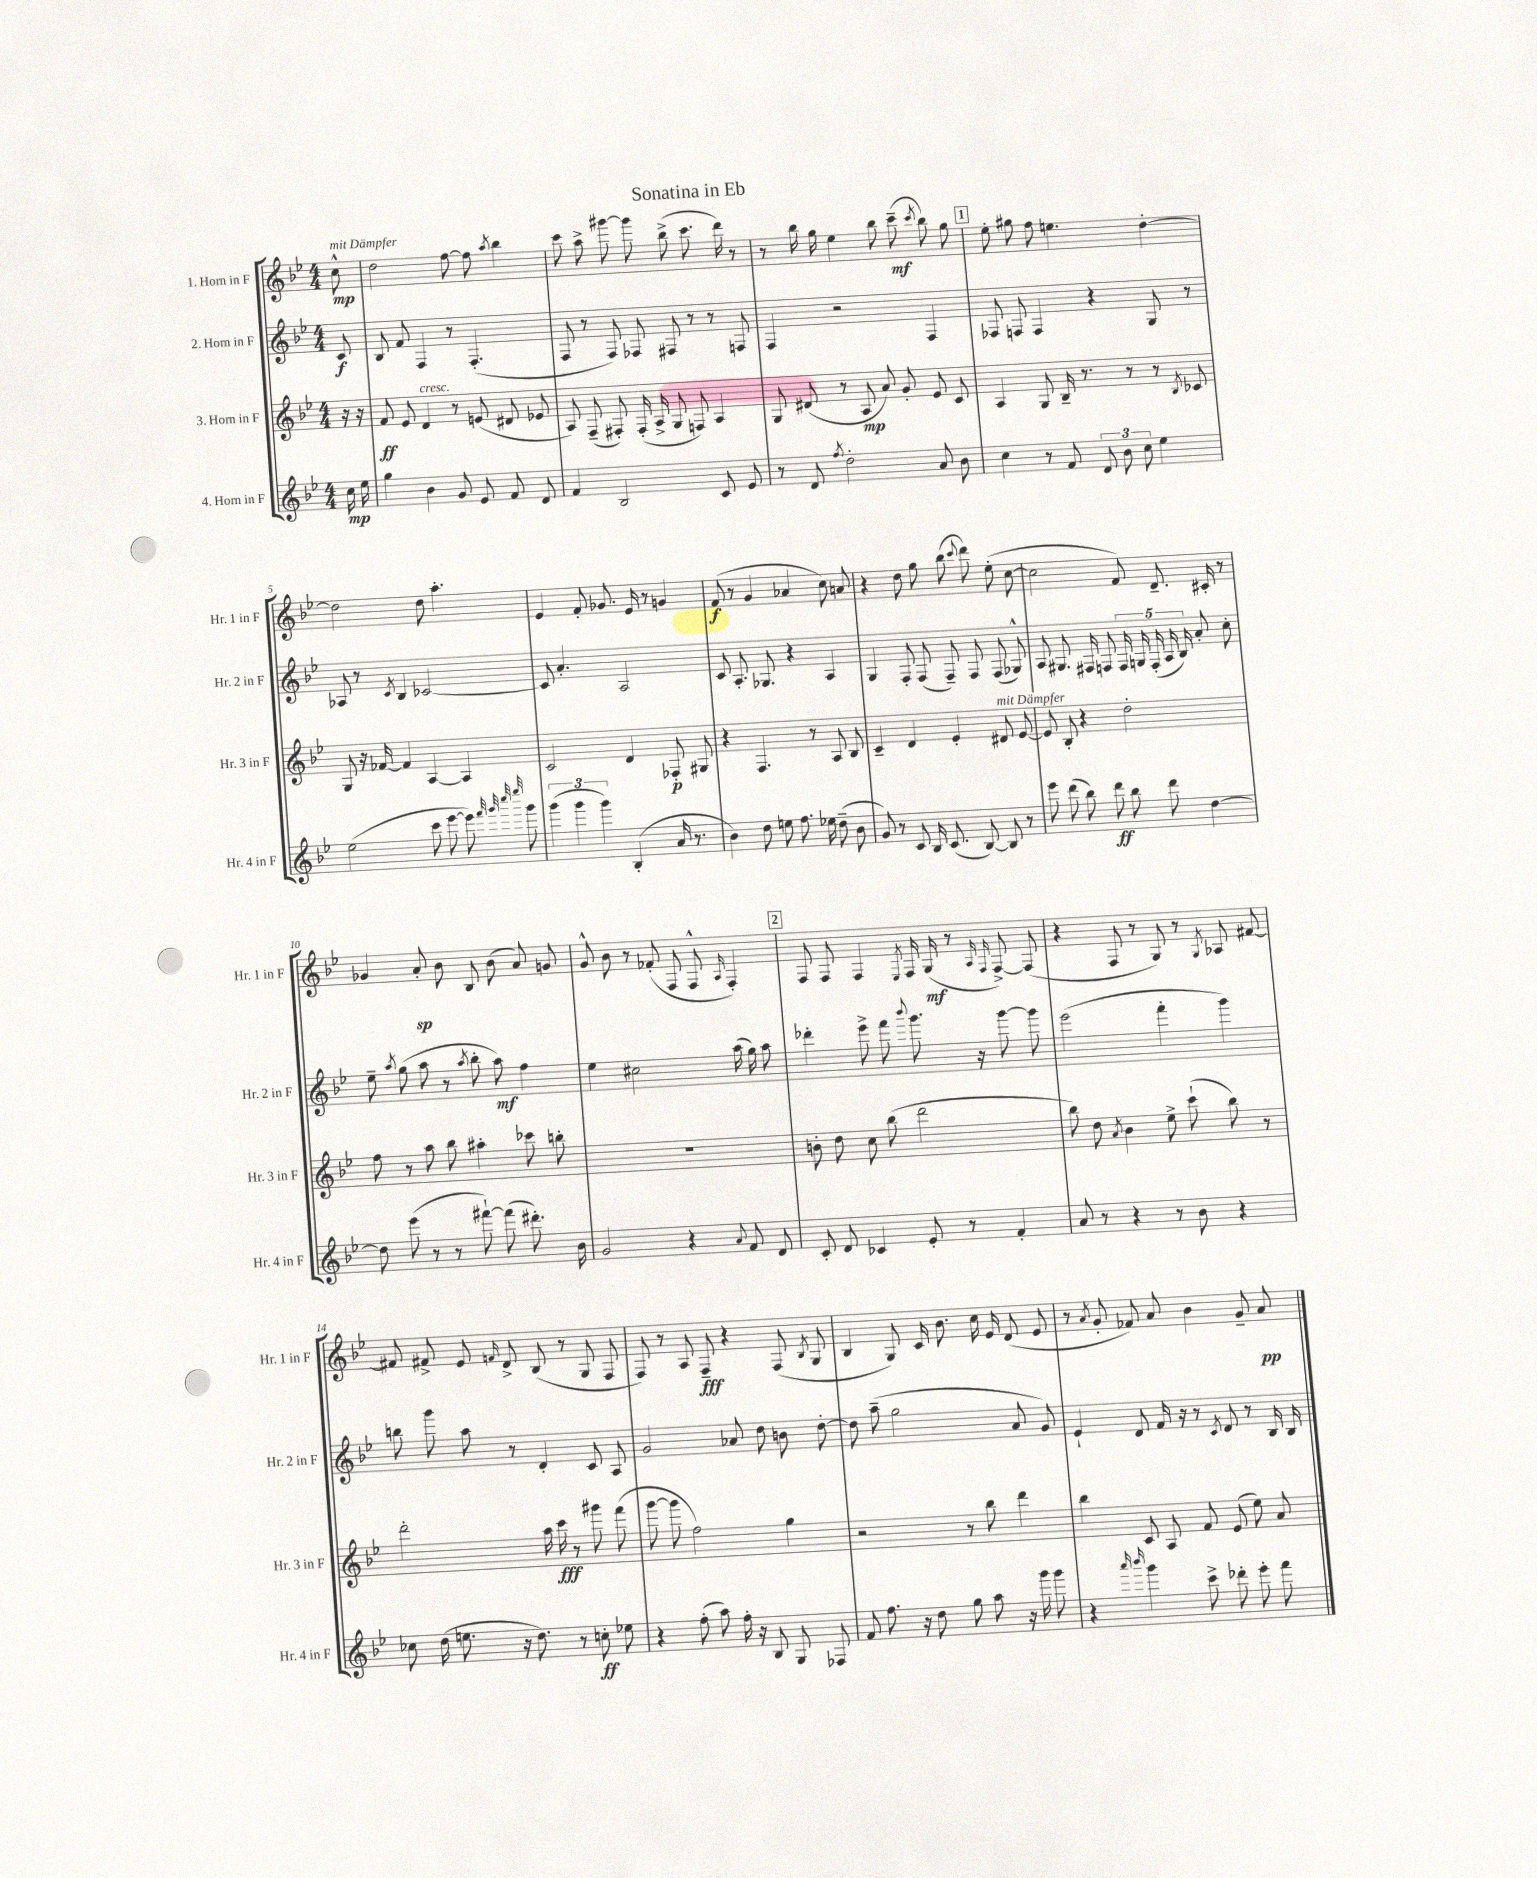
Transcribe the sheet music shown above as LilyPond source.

\header { title = "Sonatina in Eb" }
<<
\new StaffGroup <<
\new Staff = "s0" \with { instrumentName = "1. Horn in F" shortInstrumentName = "Hr. 1 in F" } {
    \clef treble \key bes \major \numericTimeSignature \time 4/4 \partial 8
    \autoBeamOff c''8-^\mp^\markup { \italic "mit Dämpfer" } |
    d''2 f''8~ f''8 \acciaccatura { a''8 } bes''4 |
    c'''8 a''8-> gis'''8~ gis'''8 bes''8->( c'''8. d'''16) r8 |
    r8 bes''16 g''16 ees''4 bes''8 c'''8--\mf( \acciaccatura { c'''8 } bes''8) g''8 |
    \mark \markup { \box "1" } ees''8-. gis''8 f''8 e''4. d''4~-. |
    d''2 d''8 a''4.-. |
    ees'4 f'8-. ges'8. ees'16 r8 g'4 |
    f'8\f( r8 g'4 aes'4 c''8) a'8 |
    r4 d''8 g''8 bes''8( \appoggiatura { c'''8 } d'''8) ees''8-.( c''8~ |
    c''2 f'8) d'8.-- cis'16-. r8 |
    ges'4 a'8-.\sp bes'8 bes8 bes'8( a'8) g'8 |
    g'8-^ bes'8 r8 fes'8-.( f8 f8-^ \grace { a16 } f4-.) |
    \mark \markup { \box "2" } f8 f8 f4 \acciaccatura { ees8 } f16 g16\mf( r8 \grace { a16 f16 } f8~->) f8( |
    r4 f8 r8 g8) r8 \acciaccatura { g8 } aes8 fis'8~ |
    fis'8 fis'8-> ees'8 \grace { f'16 } d'8-> bes8( r8 g8 f8 |
    f8) r8 a8 f8--\fff r4 f8( \acciaccatura { bes8 } g8 |
    bes4 g8) c'16 bes'8. c''16 ees'16 d'8( ees'8 |
    r8 \acciaccatura { a'8 } g'8-. fes'8) a'8 bes'4 g'8-- a'8\pp \bar "|." |
}
\new Staff = "s1" \with { instrumentName = "2. Horn in F" shortInstrumentName = "Hr. 2 in F" } {
    \clef treble \key bes \major \numericTimeSignature \time 4/4 \partial 8
    \autoBeamOff c'8\f |
    bes8 f'8 f4 r8 f4.-.( |
    f8 r8 f8) fes8 fis8 r8 r8 f8 |
    f4 r2 f4 |
    \mark \markup { \box "1" } fes8 f8 f4 r4 g8 r8 |
    aes8 r8 \acciaccatura { c'8 } bes4 ces'2~ |
    ces'8 a'4.-. a2 |
    c'8 a8.-. ges8. r4 a4 |
    g4 f8-. f8( f8--) f8 f8( ges8-^) |
    a8 gis8. fis16 f8 \tuplet 5/4 { f16 g16 f16-.( a16 bes16) } a'8-. c''8-. |
    ees''8-- \acciaccatura { a''8 } g''8( a''8 r8 \acciaccatura { a''8 } bes''8-. a''8\mf) f''4 |
    ees''4 cis''2 a''16( g''16) a''8 |
    \mark \markup { \box "2" } des'''4-. ees'''8-> f'''8 \appoggiatura { bes'''8 } g'''8. r16 g'''8~ g'''8 |
    ees'''2( f'''4-. g'''4) |
    b''8 g'''8 a''8 r8 d'4-. c'8 a8 |
    g'2 aes'8 d''8 b'8 d''8~-. |
    d''8 a''8--( g''2 a'8 g'8) |
    ees'4-! d'8 f'16 r16 r8 \acciaccatura { c'8 } d'8 r8 bes16 bes16 \bar "|." |
}
\new Staff = "s2" \with { instrumentName = "3. Horn in F" shortInstrumentName = "Hr. 3 in F" } {
    \clef treble \key bes \major \numericTimeSignature \time 4/4 \partial 8
    \autoBeamOff r16 r16 |
    f'8\ff ees'8 d'4^\markup { \italic "cresc." } r8 e'8( dis'8 ees'8 |
    a8) f8--( fis8-.) fis16-.( a16-> g8 f8) a4 |
    g8 dis'8( r8 a8\mp a'8) g'8-. ees'8 c'8 |
    \mark \markup { \box "1" } a4 g8 bes16-- r8. r8 r8 \acciaccatura { bes8 } ces'8 |
    g8 r16 fes'16~ fes'4 a4~ a4 |
    c'2 d'4 fes8-.\p gis8 |
    r4 f4. r8 a8 bes8 |
    c'4-- d'4 ees'4-. dis'8^\markup { \italic "mit Dämpfer" } ees'8~ |
    ees'8 bes8-. r4 d''2-. |
    f''8 r8 a''8 bes''8 ais''4-. ces'''8 b''8-. |
    R1 |
    \mark \markup { \box "2" } b'8-. d''8 c''8 bes''8( d'''2 |
    bes''8) d''8 \acciaccatura { a'8 } bes'4 ees''8-> c'''8-!( bes''8) r8 |
    d'''2-. a''16 c'''16\fff r8 gis'''8 f'''8( |
    g'''8~ g'''8 f''2) g''4 |
    r2 r8 bes''8 d'''4 |
    bes''4 c'8 a8 f'8 ees'8( ees''8) a'8 \bar "|." |
}
\new Staff = "s3" \with { instrumentName = "4. Horn in F" shortInstrumentName = "Hr. 4 in F" } {
    \clef treble \key bes \major \numericTimeSignature \time 4/4 \partial 8
    \autoBeamOff c''16\mp ees''16 |
    g''4 bes'4 g'8 ees'8 f'8 d'8 |
    f'4 bes2 c'8 ees'8 |
    r8 d'8 \acciaccatura { f''8 } d''2-. a'8 bes'8 |
    \mark \markup { \box "1" } c''4 r8 f'8 \tuplet 3/2 { d'8 bes'8 c''8 } ees''4 |
    ees''2( c'''8 ees'''8~ ees'''8) \grace { f'''32 g'''32 c''''32 ees''''32 } g'''8 |
    \tuplet 3/2 { g'''4( g'''4 g'''4) } bes4-.( a'16 r8. |
    bes'4) d''8 e''8 f''8. ees''16 d''8--( bes'8 |
    g'8) r8 c'8 bes16 c'8.( bes8~) bes8 r8 |
    ees'''8 d'''8( bes''8) d'''8\ff bes''8 d'''8 d''4~ |
    d''8 ees'''8( r8 r8 fis'''8~-!) fis'''8( dis'''8.-.) bes'16 |
    g'2 r4 \appoggiatura { a'8 } f'8 d'8 |
    \mark \markup { \box "2" } c'8-. d'8 ces'4 ees'8-. r8 f'4-. |
    a'8 r8 r4 r8 bes'8 r4 |
    ces''8 d''16( e''8. r16 d''8.) r8 c''8-.\ff ees''8 |
    r4 f''8-.( a''8) f''16-. r16 bes8 g8 fes8 |
    f'8 f''8. r16 d''8 g''8 a''8 r16 g'''16 g'''8 |
    r4 \grace { a'''16 bes'''16 } g'''4 c'''8-> des'''8-. ees'''8-. f'''8 \bar "|." |
}
>>
>>
